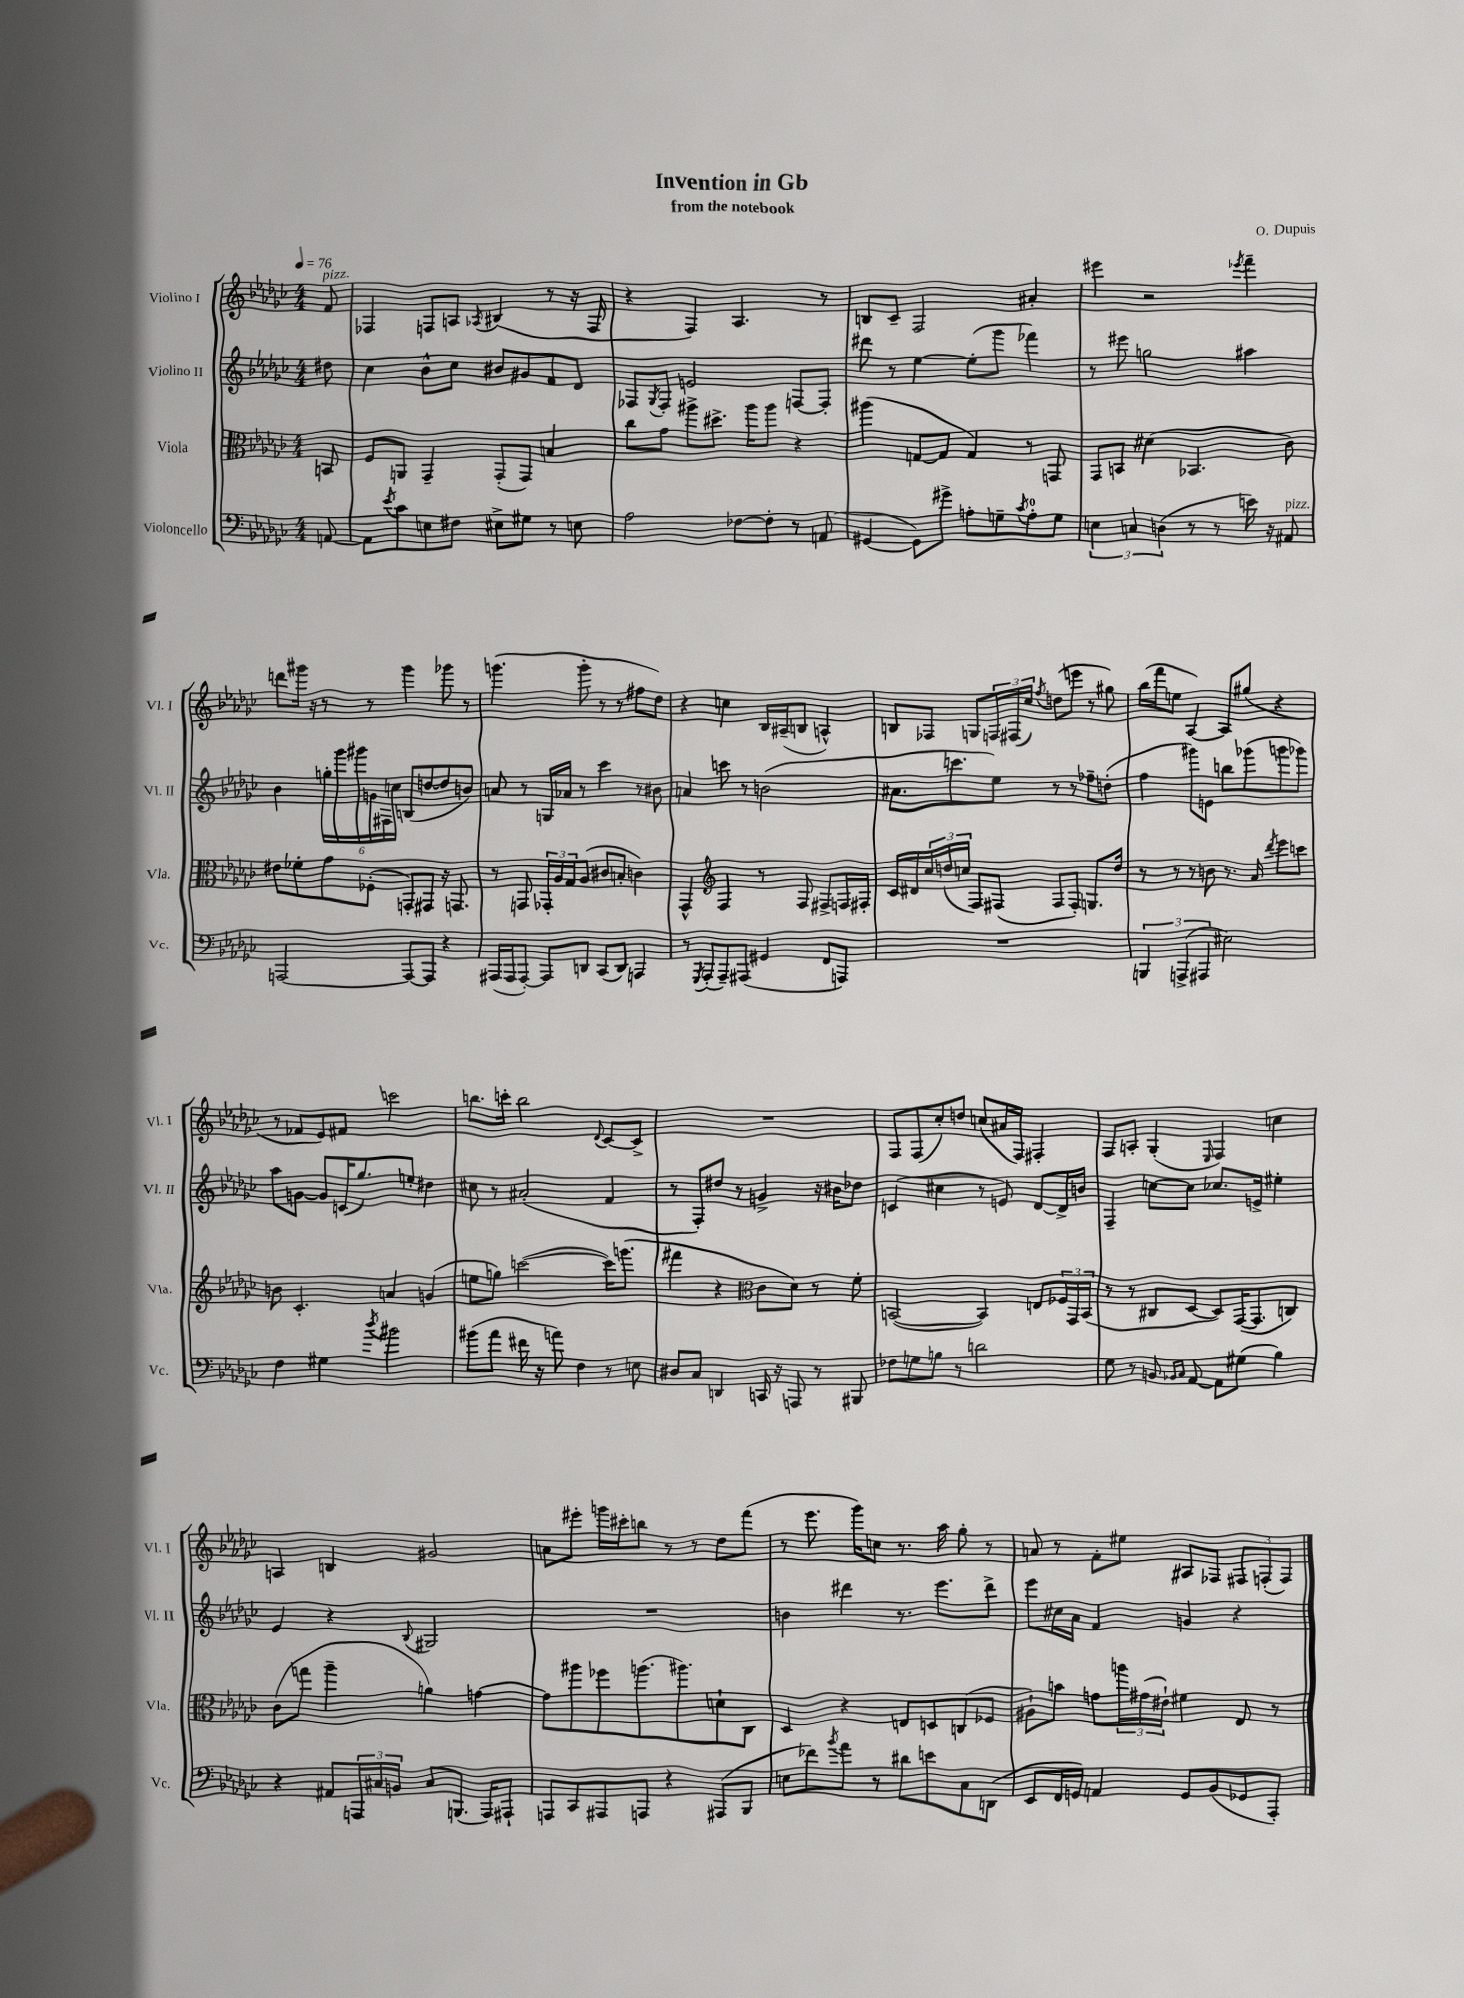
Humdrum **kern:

**kern	**kern	**kern	**kern
*part4	*part3	*part2	*part1
*staff4	*staff3	*staff2	*staff1
*I"Violoncello	*I"Viola	*I"Violino II	*I"Violino I
*I'Vc.	*I'Vla.	*I'Vl. II	*I'Vl. I
*clefF4	*clefC3	*clefG2	*clefG2
*k[b-e-a-d-g-c-]	*k[b-e-a-d-g-c-]	*k[b-e-a-d-g-c-]	*k[b-e-a-d-g-c-]
*M4/4	*M4/4	*M4/4	*M4/4
*MM76	*MM76	*MM76	*MM76
=	=	=	=
!	!	!	!LO:TX:a:i:t=pizz.
[8AAn/	8BBn/	8dd#X\	8f/
=1	=1	=1	=1
8AA\L]	8F/L	4cc-\	4F-X/
8qe-/	.	.	.
8c-\	8AAn/J	.	.
8En\	4GG-~/	8b-^^\L	8Fn/L
8F#X\J	.	8cc-\J	8An/J
.	.	.	8qA-X/
8E#X^\L	(8GG-'/L	8b#X/L	(4B#X/
8G#X\J	8GG-/J)	8g#X/	.
8r	4Bn/	8f/	8r
8En\	.	8d-/J	16r
.	.	.	16F/
=2	=2	=2	=2
2A-\	8cc-\L	8F-X/L	4r
.	.	8qG-/	.
.	8g-\J	8F-'/J	.
.	8aa#X^\L	2en/	4F/)
.	8.dd#X^\J	.	.
[8F-X\L	.	.	4.A-/
.	16aa#\KL	.	.
8F-'\J]	8aa#\J	.	.
8r	4r	[8Fn/L	.
(8AAn/	.	8F'/J]	8r
=3	=3	=3	=3
[4GG#X/	(4aa#X\	8ddd#X\	8Bn/L
.	.	8r	8c-~/J
8GG#\L])	[8Gn/L	[4ee-\	2F/
8g#X^\J	8G/J]	.	.
8An'\L	4G/)	(8ee-'\L]	.
8Gn~\	.	8ggg-\J	.
8qc-/	.	.	.
8A'\	8r	4fff-X\)	4a#X'/
8G\J	8GGn/	.	.
=4	=4	=4	=4
6En\	8GG-/L	8r	4eee#X\
.	8BBn/J	8eee#X\	.
6Cn/	.	.	.
.	(4d#X\	2ggn\	2r
(6Dn\	.	.	.
8r	4.BB-X/	.	.
8r	.	.	.
.	.	.	8qeee-X/
16en\)	.	4aa#X\	4fff~\
16r	.	.	.
!LO:TX:a:i:t=pizz.	!	!	!
8AA#X/	8c-\)	.	.
!!LO:LB:g=z
=5	=5	=5	=5
[2AAAn/	8e#X\L	4b-\	8dddn\L
.	8f-X'\	.	16ggg#X\Jk
.	.	.	16r
.	8g-\	24ggn'\LL	8r
.	.	24ggg-\	.
.	.	24ggg#X\	.
.	(8F-X'\J	24gn\	8r
.	.	24F#X\	.
.	.	24ccn\JJ	.
8AAA/L_	8GGn'/L)	(8Bn/L	4ggg#\
8AAA/J]	8GG#X/J	[8ddn/	.
4r	16r	8dd/]	8ggg-X\
.	8.GGn/	.	.
.	.	8bn/J)	8r
=6	=6	=6	=6
(16AAA#X/LL	8r	8an/	(4.gggn\
16AAA#/J	.	.	.
[8AAA#'/J)	8GGn/	8r	.
8AAA#/L]	24GG-X'/LL	16Gn/LL	.
.	24A-/	.	.
.	.	16a-X/JJ	.
.	24G-/J	.	.
8DDn/J	(8A-/J	8r	8ggg'\
(8CC-/L	8c#X/L	4ccc-\	8r
8DD/J)	8Bn'/J	.	8r
4AAAn/	4cn\)	8r	8ff#X\L
.	.	8b#X\	8dd-\J)
=7	=7	=7	=7
8r	4GG-^^/	4an/	4r
8qGGG-/	.	.	.
(8AAA-'/L	.	.	.
*	*clefG2	*	*
8AAA-~/)	4F/	8cccn\	4ccn\
(8AAA#X/J	.	8r	.
4GG#X/	8r	(2bn\	16B-/LL
.	.	.	(16A#X~/J
.	8F/	.	8Bn/J
8FF/L	8F#X^/L	.	4An^^/)
8AAAn/J)	16Fn/L	.	.
.	16F#X'/JJ	.	.
=8	=8	=8	=8
1r	16c-/LL	8.a#X\L	8Bn/L
.	16d#X/	.	.
.	24cc-/	.	8F-X/J
.	(24ddn/	.	.
.	.	8.cccn\	.
.	24ccn/JJ	.	.
.	8F/L)	.	8Gn/L
.	(8F#X/J	8ee-\J)	24Fn/L
.	.	.	(24F#X/
.	.	.	24cc-/JJ)
.	.	.	8qff/
.	8F#/L	8r	(8ddn\L
.	8F#'/J)	8r	8eeen\J
.	8.Gn/L	8ff-X~\L	8r
.	.	(8ddn'\J	8gg#X\)
.	16dd/Jk	.	.
=9	=9	=9	=9
6BBBn/	8r	4ff\	(16bb-\LL
.	.	.	16fff\J
.	8r	.	8een\J
(6AAAn^/	.	.	.
.	8r	8ggg#X\L)	[4A-/)
6AAA#X/	.	.	.
.	8bn\	8en\J	.
2E#X\)	8.r	8bbn\L	8A-/L]
.	.	(8ggg-X\	(8gg#X/J
.	16a-/	.	.
.	8qddd-/	.	.
.	8eee-\L	8gggn\	4r
.	8cccn\J	8ggg-X\J)	.
!!LO:LB:g=z
=10	=10	=10	=10
4F\	8bn\	8aa-\L	8r
.	4.c-'/	[8gn\J	8f-X/L
4G#X\	.	8g/L]	8e-/)
.	.	(16cn/K	8f#X/J
.	.	8.gg-/)	.
8qdd-/	.	.	.
2b#X\	4an/	.	2cccn\
.	.	8een'/J	.
.	(4gn/	4dd#X\	.
=11	=11	=11	=11
(8b#X\L	8een\L	8cc#X\	8.bbn\L
8a-\J	8ggn\J)	8r	.
.	.	.	16cccn'\Jk
16f#X\	([2cccn\	(2a#X'/	2bb\
16r	.	.	.
8an\)	.	.	.
4F\	.	.	.
.	.	.	8qqd-/
8r	16ccc\KL])	4f/	[8c-/L
.	(8.gggn\J	.	.
8En\	.	.	8c-^/J]
=12	=12	=12	=12
8D#X/L	4fff#X\	8r	1r
8C-/J	.	8F'/L)	.
4DDn/	4r	8dd#X/J	.
.	.	8r	.
*	*clefC3	*	*
16CCn/	8c-\L	4gn^/	.
16r	.	.	.
8AAAn/	8d-\J)	.	.
8r	8r	16r	.
.	.	16b#X\KL	.
8BBB#X/	8f'\	8dd-X\J	.
=13	=13	=13	=13
8F-X\L	([2BBn/	(4cn/	8F/L
8Gn\	.	.	(8F/
8Bn\J	.	4cc#X\	8cc-'/)
8r	.	.	8ddn/J
2dn\	4BB/])	8r	(8ccn/L
.	.	8en/)	16a#X/L
.	.	.	16F/JJ)
.	8En/L	[8d-/L	4F#X'/
.	24F-X/L	16d-^/L]	.
.	24GG-/	.	.
.	.	16bn/JJ	.
.	(24BB/JJ	.	.
=14	=14	=14	=14
8G-\	8r	4F~/	8F/L
8r	8r	.	8An'/J
8BBn/	8C#X/L	[8ccn\L	(4G-'/
16qqBB-X/LL	.	.	.
16qqC-/JJ	.	.	.
[8AA-/	[8D-/J	8cc\J]	.
.	.	.	16qqE-/
8AA-\L]	8D-/L])	8.cc-X/L	4F/)
(8G#X\J	([16GG-/K	.	.
.	8.GG-/]	16en^/Jk	.
4B-\)	.	4ee#X'\	4ccn\
.	8Cn/J)	.	.
!!LO:LB:g=z
=15	=15	=15	=15
4r	(8c-\L	4e-/	4An/
.	8ggn\J	.	.
8AA#X/L	4aa-~\	4r	4Bn/
24AAAn/L	.	.	.
24C#X/	.	.	.
24BBn/JJ	.	.	.
.	.	8qqB-/	.
8C#/L	4an\)	2G#X/	2g#X/
(8.BBBn/J	.	.	.
.	[4gn\	.	.
16AAA/KL)	.	.	.
8AAA#X`/J	.	.	.
=16	=16	=16	=16
8AAAn/L	8g\L]	1r	8an\L
8CC-/	8aa#X\	.	8eee#X'\J
8AAA#X/	8ff-X\	.	16gggn\LL
.	.	.	16ccc#X'\J
8AAAn/J	(8.aan\	.	8bbn\J
4r	.	.	8r
.	8.aa#X\)	.	.
.	.	.	8r
(8AAA#X/L	8dn`\	.	8dd-\L
8BBB-/J	8C-\J	.	(8fff\J
=17	=17	=17	=17
8En\L	4D-/	4bn\	8r
8f-X\)	.	.	8.eee-\
8qb-/	.	.	.
8a-\J	4r	4ddd#X\	.
.	.	.	16ggg-\KL)
8r	.	.	8ccn\J
8d#X\L	8En/L	8.r	8.r
8en\	8Dn/	.	.
.	.	8.eee-\L	16aa-\
8C-\	(8Cn/	.	8gg-'\
(8DDn\J	8F-X/J	8ddd#^\J	8r
=18	=18	=18	=18
8EE-/L	8A#X`\L)	8eee-\L	8an/
16FF/L	8bn\J	16cc#X\L	8r
16GGn/JJ)	.	16a-\JJ	.
4AAn/	8gn\L	4f/	8f'\L
.	24aan\L	.	8ee#X\J
.	(24g#X\	.	.
.	24e#X`\JJ)	.	.
8GG/L	4f#X\	4gn/	8A#X/L
(8BB-/	.	.	8F-X/J
8GG-X/	8E-/	4r	12F#X/L
.	.	.	(12Fn'/
8AAA-'/J)	8r	.	.
.	.	.	12F/J)
==	==	==	==
*-	*-	*-	*-
